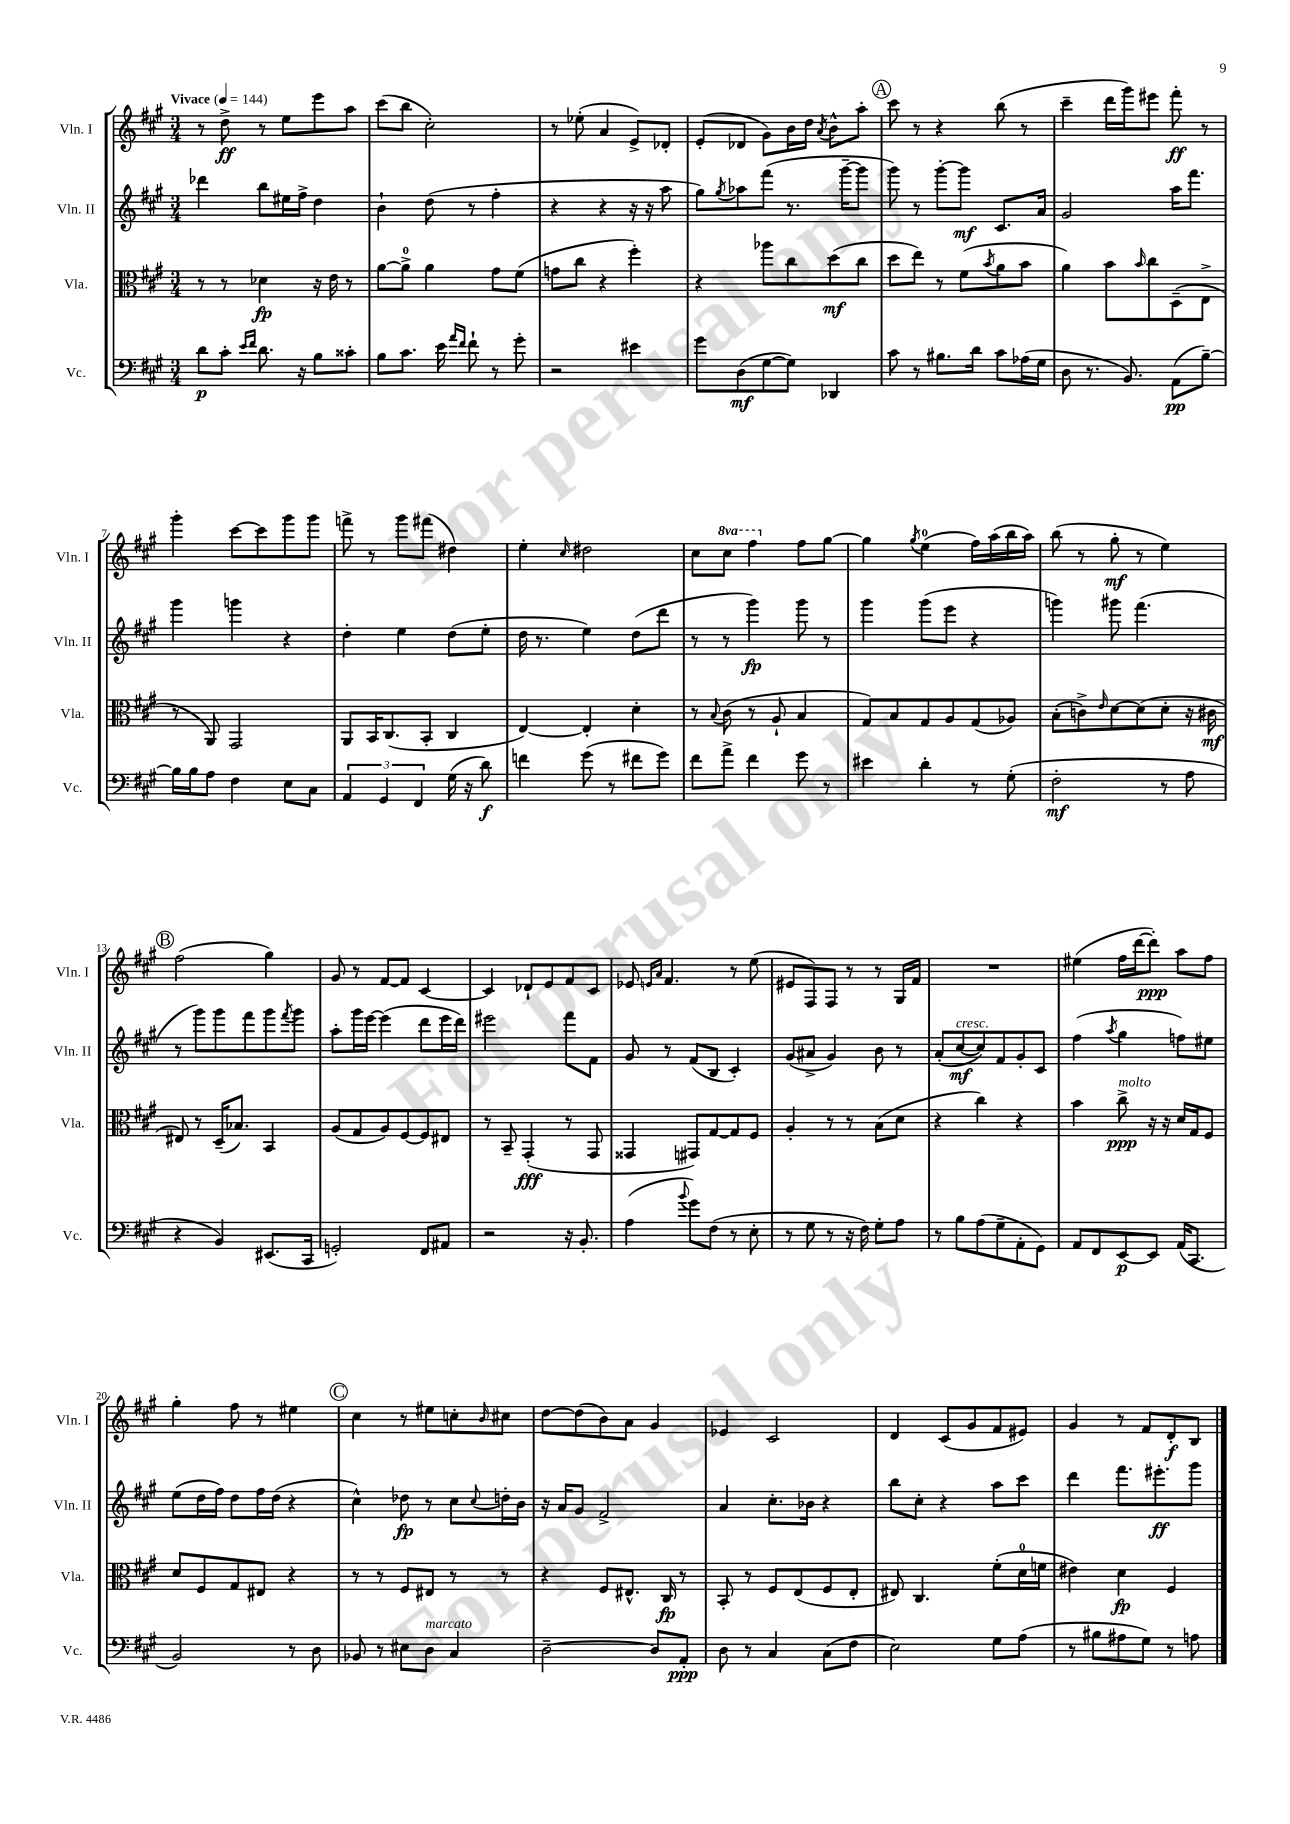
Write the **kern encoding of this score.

**kern	**kern	**kern	**kern
*staff4	*staff3	*staff2	*staff1
*clefF4	*clefC3	*clefG2	*clefG2
*k[f#c#g#]	*k[f#c#g#]	*k[f#c#g#]	*k[f#c#g#]
*M3/4	*M3/4	*M3/4	*M3/4
*MM144	*MM144	*MM144	*MM144
8d	8r	4ddd-	8r
8c#'	8r	.	8dd^
16qqe	.	.	.
16qqf#	.	.	.
8.d	4d-	8bb	8r
.	.	16ee#	8ee
16r	.	16ff#^	.
8B	16r	4dd	8eee
.	16e	.	.
8c##'	8r	.	8aa
=	=	=	=
8B	[8a	4b`	(8ccc#
8.c#	8a^]	.	8bb
.	4a	(8dd	2cc#')
16e	.	.	.
16qqa	.	.	.
16qqf#	.	.	.
8f#`	.	8r	.
8r	8g#	4ff#'	.
8g#'	(8f#	.	.
=	=	=	=
2r	8g	4r	8r
.	8cc#	.	(8ee-'
.	4r	4r	4a
4e#	4ff#')	16r	8e^)
.	.	16r	.
.	.	8aa	8d-'
=	=	=	=
8g#	4r	8gg#)	(8e'
.	.	8qgg#	.
(8D	.	8aa-	8d-
[8G#	8aa-	(8fff#	8g#)
8G#])	8cc#	8.r	16b
.	.	.	16dd
.	.	.	8qa
4DD-	(8dd	.	8b^^
.	.	[16ggg#~	.
.	8cc#	8ggg#]	8aa'
=	=	=	=
8c#	8dd	8ggg#)	8ccc#
8r	8ee)	8r	8r
8.B#	8r	[8ggg#'	4r
.	(8f#	8ggg#]	.
16d	.	.	.
.	8qb	.	.
8c#	8a	8.c#	(8bb
(16A-	8b	.	8r
16G#	.	16a	.
=	=	=	=
8D	4a)	2g#	4ccc#~
8.r	.	.	.
.	8b	.	16ddd
8.BB)	.	.	16ggg#)
.	16qqb	.	.
.	8cc#	.	8eee#
(8AA	(8D~	16aa	8fff#'
.	.	8.fff#	.
[8B~)	8E^	.	8r
=	=	=	=
16B]	8r	4ggg#	4ggg#'
16B	.	.	.
8A	8AA)	.	.
4F#	2GG#	4ggg	[8ccc#
.	.	.	8ccc#]
8E	.	4r	8ggg#
8C#	.	.	8ggg#
=	=	=	=
6AA	8AA	4dd'	8fff^
.	16BB	.	8r
6GG#	.	.	.
.	(8.C#	.	.
.	.	4ee	8ggg#
6FF#	.	.	.
.	8BB'	.	(8fff#
(16G#	4C#	(8dd	4dd#)
16r	.	.	.
8d)	.	8ee'	.
=	=	=	=
4f	[4E)	16dd	4ee'
.	.	8.r	.
.	.	.	16qqcc#
(8g#	4E']	4ee)	2dd#
8r	.	.	.
8f#	4d'	(8dd	.
8g#)	.	8ddd	.
=	=	=	=
8f#	8r	8r	8cc#
.	8qqB	.	.
8a^	(8c#	8r	8ccc#
4f#	8r	4ggg#)	4fff#
.	8A`	.	.
8g#	4B	8ggg#	8ff#
8r	.	8r	[8gg#
=	=	=	=
4e#	8G#)	4ggg#	4gg#]
.	8B	.	.
.	.	.	8qgg#
4d'	8G#	(8ggg#	(4ee
.	8A	8eee	.
8r	(8G#	4r	16ff#)
.	.	.	(16aa
(8G#'	8A-)	.	16bb
.	.	.	16aa)
=	=	=	=
2F#'	(8B'	4ggg)	(8bb
.	8c^)	.	8r
.	16qqe	.	.
.	[8d	8ggg#	8gg#'
.	(8d]	(4.fff#	8r
8r	8d'	.	4ee)
8A	16r	.	.
.	16c#	.	.
=	=	=	=
4r	8E#)	8r	(2ff#
.	8r	8ggg#)	.
4BB)	(16D~	8ggg#	.
.	8.B-)	.	.
.	.	8fff#	.
(8.EE#	4BB	8ggg#	4gg#)
.	.	8qfff#	.
.	.	8ggg#	.
16CC#	.	.	.
=	=	=	=
2GG')	(8A	8aa'	8g#
.	8G#	16ggg#	8r
.	.	[16eee	.
.	8A)	(4eee]	[8f#
.	[8F#	.	8f#]
8FF#	8F#]	8ddd	[4c#
8AA#	8E#	16eee	.
.	.	16ddd)	.
=	=	=	=
2r	8r	2eee#	4c#]
.	8BB~	.	.
.	(4GG#'	.	8d-`
.	.	.	8e
16r	8r	8fff#	8f#
8.BB'	.	.	.
.	8GG#	8f#	8c#
=	=	=	=
(4A	4GG##	8g#	8e-
.	.	.	16qqe
.	.	.	16qqa
.	.	8r	4.f#
8qqb	.	.	.
8g#)	8GG#)	(8f#	.
(8F#	[8G#	8B	.
8r	8G#]	4c#')	8r
8E'	8F#	.	(8ee
=	=	=	=
8r	4A'	(8g#	8e#
8G#	.	8a#^	8F#)
8r	8r	4g#)	8F#
16r	8r	.	8r
16F#)	.	.	.
8G#'	(8B	8b	8r
8A	8d	8r	16G#
.	.	.	16f#
=	=	=	=
8r	4r	(8a'	2.r
8B	.	[8cc#	.
(8A	4cc#)	8cc#])	.
8G#~	.	8f#	.
8AA'	4r	8g#'	.
8GG#)	.	8c#	.
=	=	=	=
8AA	4b	(4ff#	(4ee#
8FF#	.	.	.
.	.	8qaa	.
[8EE	8cc#^	4gg#	16ff#
.	.	.	[16ddd
8EE]	16r	.	8ddd'])
.	16r	.	.
(16AA	16d	8ff)	8aa
8.CC#	16G#	.	.
.	8F#	8ee#	8ff#
=	=	=	=
2BB)	8d	(8ee	4gg#'
.	8F#	16dd	.
.	.	16ff#)	.
.	8G#	8dd	8ff#
.	8E#	16ff#	8r
.	.	(16dd	.
8r	4r	4r	4ee#
8D	.	.	.
=	=	=	=
8BB-	8r	4cc#^^)	4cc#
8r	8r	.	.
8E#	8F#	8dd-	8r
8D	8E#	8r	8ee#
4C#	8r	8cc#	8cc'
.	.	8qqcc#	16qqb
.	8r	16dd'	8cc#
.	.	16b	.
=	=	=	=
[2D~	4r	16r	[8dd
.	.	16a	.
.	.	8g#	(8dd]
.	8F#	2f#^	8b)
.	8.E#^^	.	8a
8D]	.	.	4g#
.	16C#	.	.
8AA'	8r	.	.
=	=	=	=
8D	8BB'	4a	4e-
8r	8r	.	.
4C#	8F#	8.cc#'	2c#
.	(8E	.	.
.	.	16b-	.
(8C#	8F#	4r	.
8F#	8E'	.	.
=	=	=	=
2E)	8E#)	8bb	4d
.	4.C#	8cc#'	.
.	.	4r	(8c#
.	.	.	8g#
8G#	(8f#'	8aa	8f#
(8A	16d	8ccc#	8e#)
.	16f	.	.
=	=	=	=
8r	4e#)	4ddd	4g#
8B#	.	.	.
8A#	4d	8.fff#	8r
8G#)	.	.	8f#
.	.	8.eee#'	.
8r	4F#	.	8d'
8A	.	8ggg#	8B
==	==	==	==
*-	*-	*-	*-
